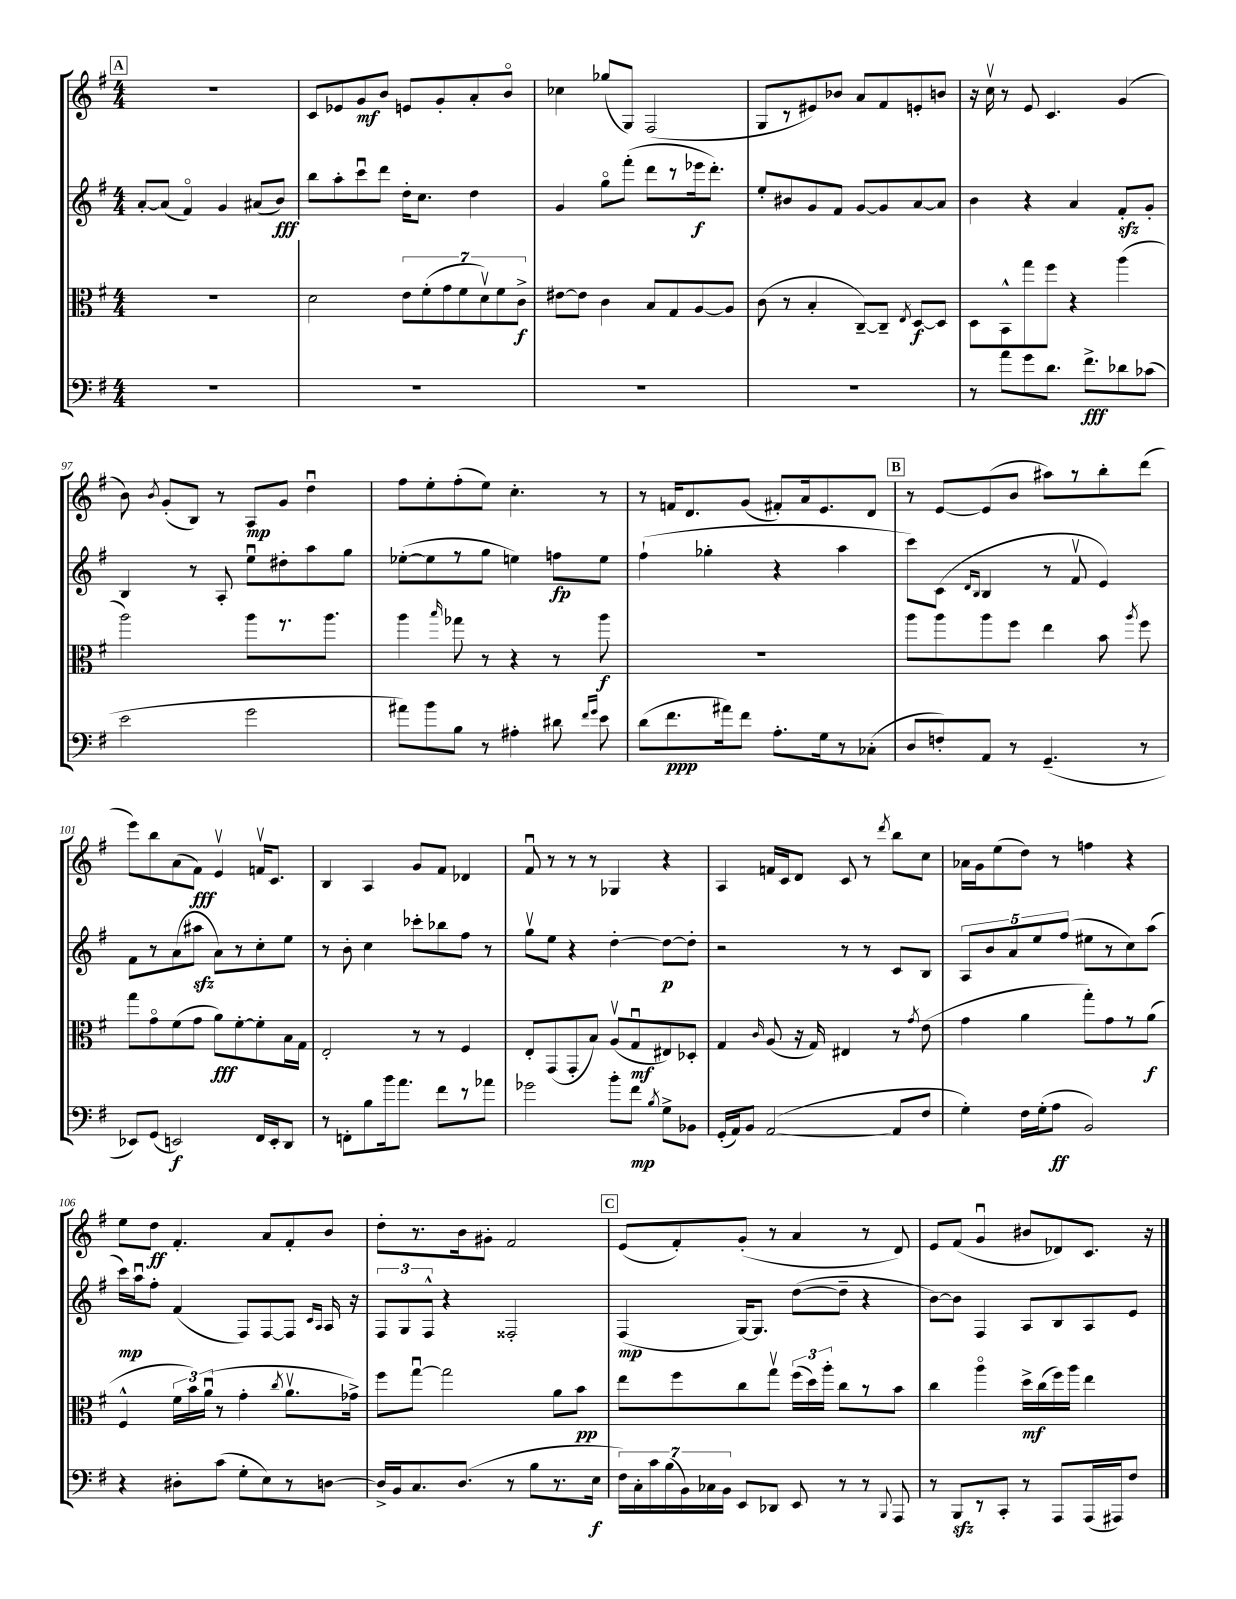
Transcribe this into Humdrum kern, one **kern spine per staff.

**kern	**kern	**kern	**kern
*staff4	*staff3	*staff2	*staff1
*clefF4	*clefC3	*clefG2	*clefG2
*k[f#]	*k[f#]	*k[f#]	*k[f#]
*M4/4	*M4/4	*M4/4	*M4/4
1r	1r	[8a'/L	1r
.	.	(8a/]J	.
.	.	4f#o/)	.
.	.	4g/	.
.	.	(8a#/L	.
.	.	8b/J)	.
=	=	=	=
1r	2d\	8bb\L	8c/L
.	.	8aa'\	8e-/
.	.	8cccu\	8g/
.	.	8ddd\J	8b/J
.	14e\L	16dd'\LK	8e/L
.	.	8.cc\J	.
.	(14f#'\	.	.
.	.	.	8g'/
.	14g\	.	.
.	14f#\	.	.
.	.	4dd\	8a'/
.	14dv\)	.	.
.	14f#\	.	.
.	.	.	8bo/J
.	14c^\J	.	.
=	=	=	=
1r	[8e#\L	4g/	4cc-\
.	8e#\]J	.	.
.	4c\	8ggo\L	(8gg-/L
.	.	(8fff#'\J	8G/J)
.	8B/L	8ddd\L	(2F#/
.	8G/	8r	.
.	[8A/	16eee-\k	.
.	.	8.ddd'\J)	.
.	8A/]J	.	.
=	=	=	=
1r	(8c\	8ee'/L	8G/L
.	8r	8b#/	8r
.	4B'/	8g/	8e#/)
.	.	8f#/J	8b-/J
.	[8C~/L)	[8g/L	8a/L
.	8C~/]J	8g/]	8f#/
.	8qE/	.	.
.	[8D/L	[8a/	8e'/
.	8D/]J	8a/]J	8b/J
=	=	=	=
8r	8D\L	4b\	16r
.	.	.	16ccv\
8a\L	8BB^^\	.	8r
8g\	8gg\	4r	8e/
8.d\J	8ff#\J	.	4.c/
.	4r	4a/	.
8.f#^\L	.	.	.
8d-\	(4aa\	8f#'/L	(4g/
(8c-\J	.	8g'/J	.
=	=	=	=
2e\	2aa\)	4B/	8b\)
.	.	.	8qb/
.	.	.	(8g'/L
.	.	8r	8B/J)
.	.	8A'/	8r
2g\	8aa\L	8eeu\L	8A/L
.	8.r	8dd#'\	8g/J
.	.	8aa\	4ddu\
.	8.aa\J	.	.
.	.	8gg\J	.
=	=	=	=
8a#\L)	4aa\	([8ee-'\L	8ff#\L
8b\	.	8ee-\]	8ee'\
.	16qqbb/	.	.
8B\J	8gg-\	8r	(8ff#'\
8r	8r	8gg\J	8ee\J)
4A#'\	4r	4ee\)	4.cc'\
8d#\	8r	8ff\L	.
16qqf#/LL	.	.	.
16qqg/JJ	.	.	.
8e\	8aa\	8ee\J	8r
=	=	=	=
(8d\L	1r	(4ff#`\	8r
8.f#\	.	.	16f/LK
.	.	.	8.d/
.	.	4gg-'\	.
16a#\k)	.	.	.
8f#\J	.	.	(8g/J
8.A'\L	.	4r	8f#'/L)
.	.	.	16a/k
16G\k	.	.	8.e/
8r	.	4aa\	.
(8C-'\J	.	.	8d/J
=	=	=	=
8D/L	8aa\L	8ccc\L)	8r
8F'/)	8aa\	(8c\J	[8e/L
.	.	16qqd/LL	.
.	.	16qqB/JJ	.
8AA/J	8aa\	4B/	(8e/]
8r	8ff#\J	.	8b/J
(4.GG~/	4ee\	8r	8aa#\L)
.	.	8f#v/	8r
.	8b\	4e/)	8bb'\
.	8qaa/	.	.
8r	8ff#\	.	(8ddd\J
=	=	=	=
8EE-/L)	8gg\L	8f#\L	8eee\L)
(8GG/J	8go\	8r	8bb\
2EE/)	(8f#\	(8a\	(8a\
.	8g\J	8aa#\J	8f#\J)
.	8a\L)	8a\L)	4ev/
.	[8f#'\	8r	.
16FF#/LL	8f#'\]	8cc'\	16fv/LK
16EE'/J	.	.	8.c/J
8DD/J	16B\L	8ee\J	.
.	16G\JJ	.	.
=	=	=	=
8r	2E'/	8r	4B/
8FF'\L	.	8b'\	.
8B\	.	4cc\	4A/
16b\k	.	.	.
8.a\J	.	.	.
.	8r	8ccc-'\L	8g/L
8f#\L	8r	8bb-\	8f#/J
8r	4F#/	8ff#\J	4d-/
8a-\J	.	8r	.
=	=	=	=
2g-\	8E'/L	8ggv\L	8f#u/
.	(8GG/	8ee\J	8r
.	8GG'/	4r	8r
.	8B/J)	.	8r
8b'\L	(8Av/L	[4dd'\	4G-/
8f#\J	8Gu/	.	.
8qB/	.	.	.
8G^\L	8E#/)	8dd\_L	4r
8BB-\J	8D-'/J	8dd'\]J	.
=	=	=	=
(16GG'/LL	4G/	2r	4A/
16AA/J)	.	.	.
8BB/J	.	.	.
.	16qqc/	.	.
([2AA/	(8A/	.	16f/LL
.	.	.	16c/J
.	16r	.	8d/J
.	16G/)	.	.
.	4E#/	8r	8c/
.	.	8r	8r
.	.	.	8qddd/
8AA/]L	8r	8c/L	8bb\L
.	8qg/	.	.
8F#/J	(8e\	8B/J	8cc\J
=	=	=	=
4G'\)	4g\	10A/L	16a-\LL
.	.	.	16g\J
.	.	10b/	.
.	.	.	(8ee\
.	.	10a/	.
16F#\LL	4a\	.	8dd\J)
.	.	10ee/	.
(16G'\J	.	.	.
8A\J	.	.	8r
.	.	(10ff#/J	.
2BB/)	8gg'\L)	8ee#\L	4ff\
.	8g\	8r	.
.	8r	8cc\)	4r
.	(8a\J	(8aa\J	.
=	=	=	=
4r	4F#^^/	16ccc\LL)	8ee\L
.	.	16aau\J	.
.	.	8ff#'\J	8dd\J
8D#'\L	24f#\LL	(4f#/	4.f#'/
.	24b\)	.	.
.	(24au\JJ	.	.
(8c\J	8r	.	.
8G'\L	4g'\	8F#/L)	.
8E\)	.	[8F#/	8a/L
.	8qcc/	.	.
8r	8.av\L	8F#/]J	8f#'/
.	.	16qqc/LL	.
.	.	16qqA/JJ	.
[8D\J	.	16A/	8b/J
.	16g-^\Jk)	16r	.
=	=	=	=
16D^/]LL	8ff#\L	12F#/L	8dd'\L
16BB/J	.	.	.
.	.	12G/	.
8.C/	[8ggu\J	.	8.r
.	.	12F#^^/J	.
.	2gg\]	4r	.
(8.D/J	.	.	16b\k
.	.	.	8g#'\J
8r	.	2F##'/	2f#/
8B\L	.	.	.
8.r	8a\L	.	.
.	8b\J	.	.
16E\Jk	.	.	.
=	=	=	=
28F#\LL)	8ee\L	(4F#/	(8e/L
28C'\	.	.	.
28c\	.	.	.
(28B\	.	.	.
.	8ff#\	.	8f#'/)
28BB\)	.	.	.
28C-\	.	.	.
28BB\JJ	.	.	.
8EE/L	8cc\	[16G/LK)	(8g'/J
.	.	8.G/]J	.
8DD-/J	8ggv\J	.	8r
8EE/	(24ff#\LL	([8dd\L	4a/
.	24dd\)	.	.
.	24aa'\JJ	.	.
8r	8cc\L	8dd~\]J	.
8r	8r	4r	8r
8qqBBB/	.	.	.
8AAA/	8b\J	.	8d/)
=	=	=	=
8r	4cc\	[8b\L)	8e/L
8BBB/L	.	8b\]J	(8f#/J
8r	4aao\	4F#/	4gu/
8CC'/J	.	.	.
8r	16dd^\LL	8A/L	8b#/L
.	(16cc\	.	.
8AAA/L	16ff#\)	8B/	8d-/)
.	16aa\JJ	.	.
(16AAA/L	4ee\	8A/	8.c/J
16AAA#/J)	.	.	.
8F#/J	.	8e/J	.
.	.	.	16r
==	==	==	==
*-	*-	*-	*-
